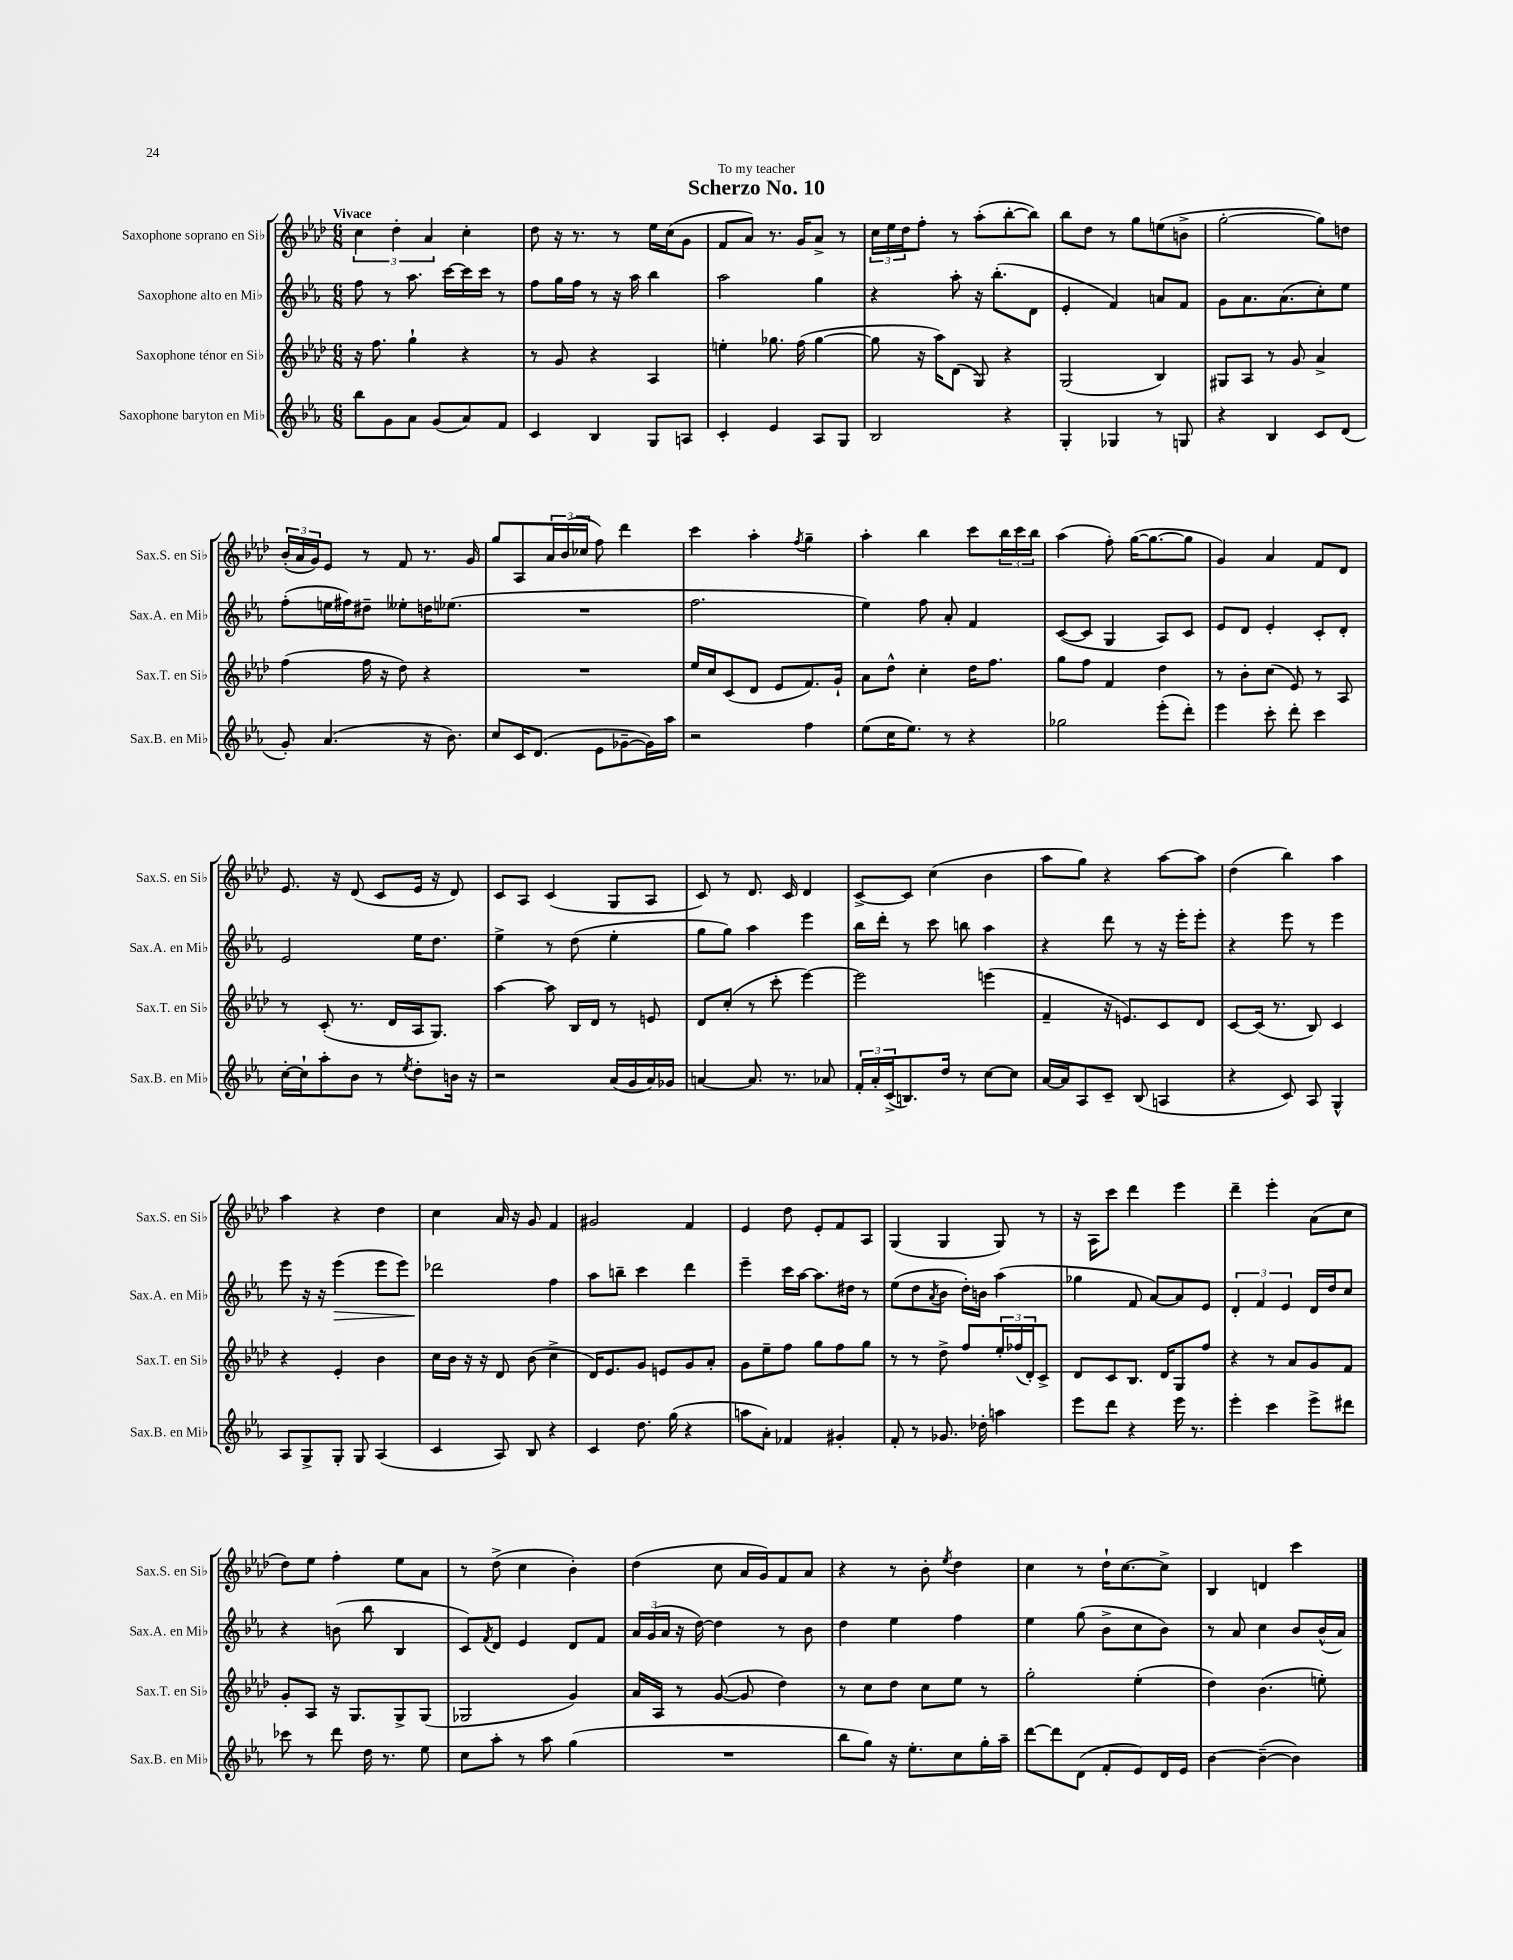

**kern	**kern	**kern	**dynam	**kern
*part4	*part3	*part2	*part2	*part1
*staff4	*staff3	*staff2	*staff2	*staff1
*I"Saxophone baryton en Mi♭	*I"Saxophone ténor en Si♭	*I"Saxophone alto en Mi♭	*	*I"Saxophone soprano en Si♭
*I'Sax.B. en Mi♭	*I'Sax.T. en Si♭	*I'Sax.A. en Mi♭	*	*I'Sax.S. en Si♭
*clefG2	*clefG2	*clefG2	*	*clefG2
*k[b-e-a-]	*k[b-e-a-d-]	*k[b-e-a-]	*	*k[b-e-a-d-]
*M6/8	*M6/8	*M6/8	*	*M6/8
=1	=1	=1	=1	=1
!	!	!	!	!LO:TX:a:B:t=Vivace
8bb-\L	16r	8ff\	.	6cc\
.	8.ff\	.	.	.
8g\	.	8r	.	.
.	.	.	.	6dd-'\
8a-\J	4gg`\	8.aa-\	.	.
.	.	.	.	6a-/
(8g/L	.	.	.	.
.	.	[16ccc\LL	.	.
8a-/)	4r	16ccc\]	.	4cc'\
.	.	16ccc\JJ	.	.
8f/J	.	8r	.	.
=2	=2	=2	=2	=2
4c/	8r	8ff\L	.	8dd-\
.	8g/	16gg\L	.	16r
.	.	16ff\JJ	.	8.r
4B-/	4r	8r	.	.
.	.	16r	.	8r
.	.	16aa-\	.	.
8G/L	4A-/	4bb-\	.	16ee-\LL
.	.	.	.	(16cc\J
8An/J	.	.	.	8g\J
=3	=3	=3	=3	=3
4c'/	4een'\	2aa-\	.	8f/L
.	.	.	.	8a-/J)
4e-/	8.gg-X\	.	.	8.r
.	(16ff\	.	.	16g/KL
8A-/L	[4gg-\	4gg\	.	8a-^/J
8G/J	.	.	.	8r
=4	=4	=4	=4	=4
2B-/	8gg-\]	4r	.	24cc\LL
.	.	.	.	24ee-\
.	.	.	.	24dd-\J
.	16r	.	.	8ff'\J
.	16aa-\KL)	.	.	.
.	(8d-\J	8aa-'\	.	8r
.	8G/)	16r	.	(8aa-'\L
.	.	(8.bb-'\L	.	.
4r	4r	.	.	[8bb-'\
.	.	8d\J	.	8bb-\J])
=5	=5	=5	=5	=5
4G'/	(2G/	4e-'/	.	8bb-\L
.	.	.	.	8dd-\J
4G-X/	.	4f/)	.	8r
.	.	.	.	8gg\L
8r	4B-/)	8an/L	.	(8een\
8Gn/	.	8f/J	.	8bn^\J
=6	=6	=6	=6	=6
4r	8G#X/L	8g\L	.	[2gg'\
.	8A-/J	8.a-\	.	.
4B-/	8r	.	.	.
.	.	(8.a-\	.	.
.	8g/	.	.	.
8c/L	4a-^/	8cc'\)	.	8gg\L])
(8d/J	.	8ee-\J	.	8ddn\J
!!LO:LB:g=z
=7	=7	=7	=7	=7
8g'/)	(4ff\	(8ff'\L	.	(24b-'/LL
.	.	.	.	24a-/
.	.	.	.	24g/J)
(4.a-/	.	16een\L	.	8e-/J
.	.	16ff#X\J)	.	.
.	16ff\	8dd#X~\J	.	8r
.	16r	.	.	.
.	8dd-\)	8ee--X'\L	.	8f/
16r	4r	16ddn\K	.	8.r
8.b-\)	.	(8.ee-X\J	.	.
.	.	.	.	16g/
=8	=8	=8	=8	=8
8cc/L	2.r	2.r	.	8gg/L
16c/K	.	.	.	8A-/
(8.d/J	.	.	.	.
.	.	.	.	24a-/L
.	.	.	.	(24b-/
.	.	.	.	24cc-X/JJ
8e-\L	.	.	.	8ff\)
[8g-X~\	.	.	.	4ddd-\
16g-\L])	.	.	.	.
16aa-\JJ	.	.	.	.
=9	=9	=9	=9	=9
2r	16ee-/LL	2.ff\	.	4ccc\
.	16cc/J	.	.	.
.	(8c/	.	.	.
.	8d-/J	.	.	4aa-'\
.	8e-/L	.	.	.
.	.	.	.	8qff/
4ff\	8.f/)	.	.	4gg~\
.	16g`/Jk	.	.	.
=10	=10	=10	=10	=10
(8ee-\L	8a-\L	4ee-\)	.	4aa-'\
16cc\K	8dd-^^\J	.	.	.
8.ee-\J)	.	.	.	.
.	4cc'\	8ff\	.	4bb-\
8r	.	8a-'/	.	.
4r	16dd-\KL	4f/	.	8ccc\L
.	8.ff\J	.	.	.
.	.	.	.	24bb-\L
.	.	.	.	24ccc\
.	.	.	.	24bb-\JJ
=11	=11	=11	=11	=11
2gg-X\	8gg\L	([8c/L	.	(4aa-\
.	8ff\J	8c/J]	.	.
.	4f/	4G/	.	8ff'\)
.	.	.	.	([16gg\KL
.	.	.	.	8.gg\_
(8eee-'\L	4dd-\	8A-/L)	.	.
8ddd'\J)	.	8c/J	.	8gg\J]
=12	=12	=12	=12	=12
4eee-\	8r	8e-/L	.	4g/)
.	8b-'\L	8d/J	.	.
8ccc'\	(8cc\J	4e-'/	.	4a-/
8ddd'\	8e-/)	.	.	.
4ccc\	8r	8c'/L	.	8f/L
.	8A-/	8d'/J	.	8d-/J
!!LO:LB:g=z
=13	=13	=13	=13	=13
[16cc'\LL	8r	2e-/	.	8.e-/
16cc`\J]	.	.	.	.
8aa-'\	(8c'/	.	.	.
.	.	.	.	16r
8b-\J	8.r	.	.	(8d-/
8r	.	.	.	8c/L
.	16d-/LL	.	.	.
8qee-/	.	.	.	.
8dd'\L	16A-/J	16ee-\KL	.	16e-/Jk
.	8.G/J)	8.dd\J	.	16r
16bn\Jk	.	.	.	8d-/)
16r	.	.	.	.
=14	=14	=14	=14	=14
2r	[4aa-\	4ee-^\	.	8c/L
.	.	.	.	8A-/J
.	8aa-\]	8r	.	(4c/
.	16B-/LL	(8dd\	.	.
.	16d-/JJ	.	.	.
(16a-/LL	8r	4ee-'\	.	8G/L
16g/	.	.	.	.
16a-/)	8en/	.	.	8A-/J
16g-X/JJ	.	.	.	.
=15	=15	=15	=15	=15
[4an/	8d-/L	8gg\L	.	8c/)
.	(8cc'/J	8gg\J)	.	8r
8.a/]	8r	4aa-\	.	8.d-/
.	8ccc'\	.	.	.
8.r	.	.	.	16c/
.	[4eee-\)	4eee-\	.	4d-/
8a-X/	.	.	.	.
=16	=16	=16	=16	=16
24f'/LL	2eee-\]	16bb-\LL	.	[8c^/L
24a-'/	.	.	.	.
.	.	16ddd'\JJ	.	.
(24c^/J	.	.	.	.
8.Bn/)	.	8r	.	8c/J]
.	.	8ccc\	.	(4cc\
16dd/Jk	.	.	.	.
8r	.	8bbn\	.	.
[8cc\L	(4eeen\	4aa-\	.	4b-\
8cc\J]	.	.	.	.
=17	=17	=17	=17	=17
[16a-/LL	4f~/	4r	.	8aa-\L
16a-/J]	.	.	.	.
8A-/	.	.	.	8gg\J)
8c~/J	16r	8ddd\	.	4r
.	8.en/L)	.	.	.
(8B-/	.	8r	.	.
4An/	8c/	16r	.	[8aa-\L
.	.	16eee-'\KL	.	.
.	8d-/J	8eee-'\J	.	8aa-\J]
=18	=18	=18	=18	=18
4r	[8c/L	4r	.	(4dd-\
.	(16c/Jk]	.	.	.
.	8.r	.	.	.
8c/)	.	8eee-\	.	4bb-\)
8A-/	8B-/)	8r	.	.
4G^^/	4c/	4eee-\	.	4aa-\
!!LO:LB:g=z
=19	=19	=19	=19	=19
8A-/L	4r	8eee-\	.	4aa-\
8G^/	.	16r	.	.
.	.	16r	.	.
!	!	!	!LO:HP:b	!
8G'/J	4e-'/	(4eee-\	>	4r
8G/	.	.	.	.
(4A-/	4b-\	8eee-\L	.	4dd-\
.	.	8eee-\J)	.	.
=20	=20	=20	=20	=20
4c/	16cc\LL	2ddd-X\	.	4cc\
.	16b-\JJ	.	.	.
.	16r	.	.	.
.	16r	.	.	.
8A-/)	8d-/	.	.	16a-/
.	.	.	.	16r
8B-/	(8b-\	.	.	8g/
4r	4cc^\	4ff\	]	4f/
=21	=21	=21	=21	=21
4c/	16d-/KL)	8aa-\L	.	2g#X/
.	8.e-/	.	.	.
.	.	8bbn~\J	.	.
8.dd\	8g/J	4ccc\	.	.
.	8en/L	.	.	.
(16gg\	.	.	.	.
4r	8g/	4ddd\	.	4f/
.	8a-'/J	.	.	.
=22	=22	=22	=22	=22
8aan\L	8g\L	4eee-~\	.	4e-/
8a-'\J)	8ee-~\	.	.	.
4f-X/	8ff\J	16ccc\LL	.	8dd-\
.	.	[16aa-\JJ	.	.
.	8gg\L	8.aa-\L]	.	8e-'/L
4g#X'/	8ff\	.	.	8f/
.	.	16dd#X\Jk	.	.
.	8gg\J	8r	.	8A-/J
=23	=23	=23	=23	=23
8f'/	8r	(8ee-\L	.	(4G/
8r	8r	8dd\	.	.
.	.	8qa-/	.	.
8.g-X/	8dd-^\	8b-\J	.	4G/
.	8ff/L	16dd'\LL)	.	.
16dd-X'\	.	16bn\JJ	.	.
4aan\	24ee-'/L	(4aa-\	.	8G/)
.	(24ff-X/	.	.	.
.	24d-'/J)	.	.	.
.	8c^/J	.	.	8r
=24	=24	=24	=24	=24
8eee-\L	8d-/L	4gg-X\	.	16r
.	.	.	.	16A-\KL
8ddd\J	8c/	.	.	8ccc\J
4r	8.B-/J	8f/	.	4ddd-\
.	.	[8a-/L)	.	.
.	16d-/KL	.	.	.
16eee-\	8G/	8a-/]	.	4eee-\
8.r	.	.	.	.
.	8ff/J	8e-/J	.	.
=25	=25	=25	=25	=25
4eee-'\	4r	6d'/	.	4ddd-~\
.	.	6f/	.	.
4ccc\	8r	.	.	4eee-'\
.	.	6e-/	.	.
.	8a-/L	.	.	.
8eee-^\L	8g/	16d/LL	.	(8a-\L
.	.	16dd/J	.	.
8ddd#X\J	8f/J	8cc/J	.	8cc\J
!!LO:LB:g=z
=26	=26	=26	=26	=26
8ccc-X\	8g'/L	4r	.	8dd-\L)
8r	8A-/J	.	.	8ee-\J
8ddd\	16r	(8bn\	.	4ff'\
.	8.G/L	.	.	.
16dd\	.	8bb-\	.	.
8.r	.	.	.	.
.	8G^/	4B-/	.	8ee-\L
8ee-\	(8G/J	.	.	8a-\J
=27	=27	=27	=27	=27
8cc\L	2G-X/	8c/L)	.	8r
.	.	8qf/	.	.
8aa-'\J	.	8d/J	.	(8dd-^\
8r	.	4e-/	.	4cc\
8aa-\	.	.	.	.
(4gg\	4g/)	8d/L	.	4b-'\)
.	.	8f/J	.	.
=28	=28	=28	=28	=28
2.r	16a-/LL	24a-/LL	.	(4dd-\
.	.	(24g/	.	.
.	16A-/JJ	.	.	.
.	.	24a-/JJ	.	.
.	8r	16r	.	.
.	.	[16dd\)	.	.
.	([8g/	4dd\]	.	8cc\
.	8g/]	.	.	16a-/LL
.	.	.	.	16g/J)
.	4dd-\)	8r	.	8f/
.	.	8b-\	.	8a-/J
=29	=29	=29	=29	=29
8bb-\L	8r	4dd\	.	4r
8gg\J)	8cc\L	.	.	.
16r	8dd-\J	4ee-\	.	8r
8.ee-'\L	.	.	.	.
.	8cc\L	.	.	8b-'\
.	.	.	.	8qee-/
8cc\	8ee-\J	4ff\	.	4dd-\
16gg'\L	8r	.	.	.
16aa-~\JJ	.	.	.	.
=30	=30	=30	=30	=30
[8ddd\L	2gg'\	4ee-\	.	4cc\
8ddd\]	.	.	.	.
(8d\J	.	(8gg\	.	8r
8f'/L	.	8b-^\L	.	16dd-`\KL
.	.	.	.	[8.cc\
8e-/)	(4ee-'\	8cc\	.	.
16d/L	.	8b-\J)	.	8cc^\J]
16e-/JJ	.	.	.	.
=31	=31	=31	=31	=31
[4b-\	4dd-\)	8r	.	4B-/
.	.	8a-/	.	.
(4b-~\_	(4.b-\	4cc\	.	4dn/
4b-\])	.	8b-/L	.	4ccc\
.	8een'\)	(16b-^^/L	.	.
.	.	16a-/JJ)	.	.
==	==	==	==	==
*-	*-	*-	*-	*-
